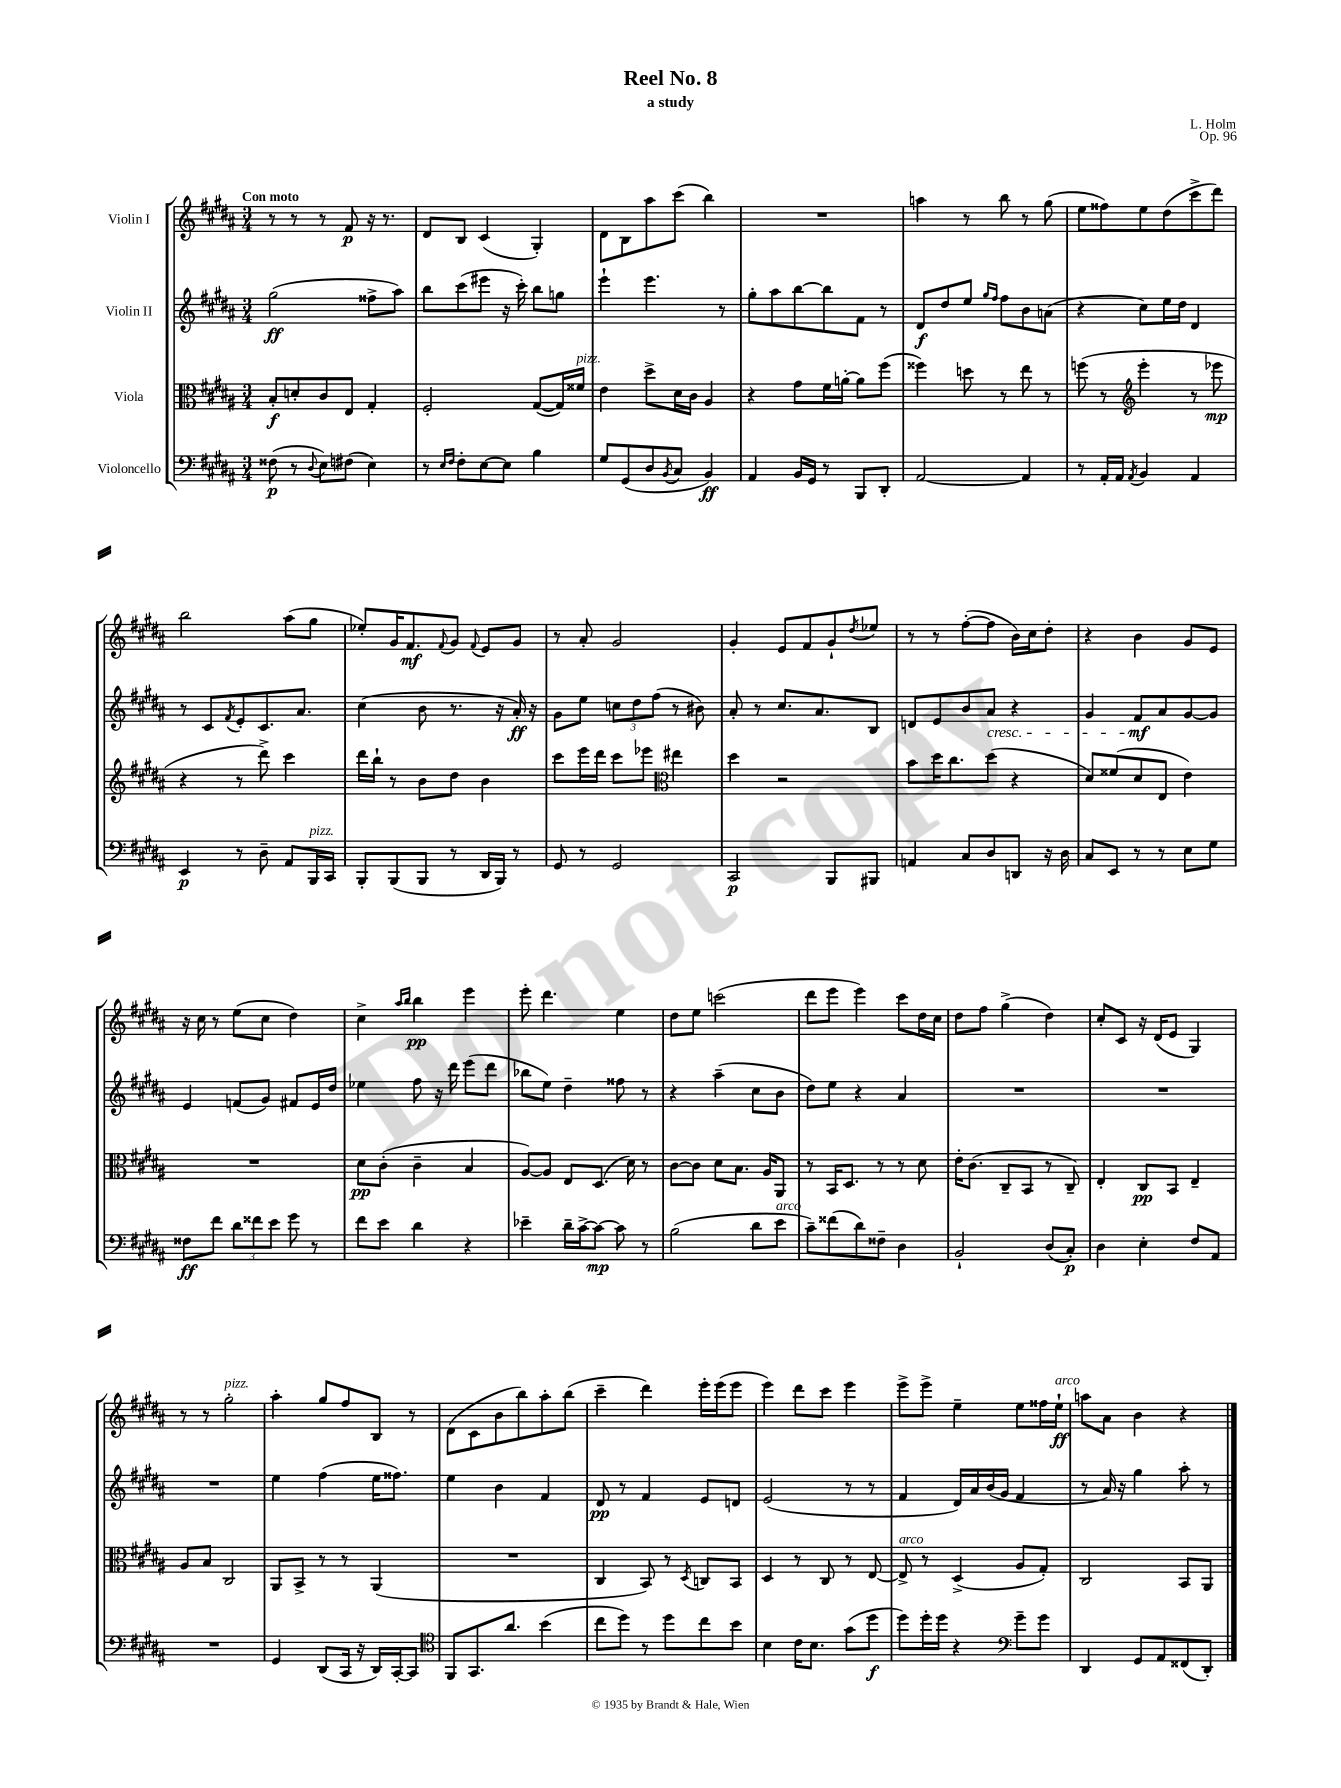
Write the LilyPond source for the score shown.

\header { title = "Reel No. 8" composer = "L. Holm" subtitle = "a study" opus = "Op. 96" }
<<
\new StaffGroup <<
\new Staff = "s0" \with { instrumentName = "Violin I" } {
    \clef treble \key b \major \numericTimeSignature \time 3/4 \tempo "Con moto"
    r8 r8 r8 fis'8\p r16 r8. |
    dis'8 b8 cis'4( gis4-.) |
    dis'8 b8 ais''8 cis'''8( b''4) |
    R2. |
    a''4 r8 b''8 r8 gis''8( |
    e''8 fisis''8) e''8 dis''8( cis'''8-> dis'''8) |
    b''2 ais''8( gis''8 |
    ees''8-.) gis'16 fis'8.\mf \appoggiatura { fis'8 } gis'8 \appoggiatura { fis'8 } e'8 gis'8 |
    r8 ais'8-. gis'2 |
    gis'4-. e'8 fis'8 gis'8-! \acciaccatura { dis''8 } ees''8 |
    r8 r8 fis''8~-.( fis''8 b'16) cis''16 dis''8-. |
    r4 b'4 gis'8 e'8 |
    r16 cis''16 r8 e''8( cis''8 dis''4) |
    cis''4-> \grace { ais''16 b''16 } b''4\pp e'''4 |
    e'''8-. dis'''4. e''4 |
    dis''8 e''8 c'''2( |
    dis'''8 e'''8 e'''4) cis'''8 dis''16 cis''16 |
    dis''8 fis''8 gis''4->( dis''4) |
    cis''8-. cis'8 r16 dis'16( e'8 gis4) |
    r8 r8 gis''2-.^\markup { \italic "pizz." } |
    ais''4-. gis''8 fis''8 b8 r8 |
    dis'8( cis'8 b'8 b''8) ais''8-. b''8( |
    cis'''4-- dis'''4) e'''16-. e'''16( e'''8 |
    e'''4) dis'''8 cis'''8 e'''4 |
    e'''8-> e'''8-> e''4-- e''8 fisis''16 e''16-!\ff^\markup { \italic "arco" } |
    a''8 ais'8 b'4 r4 \bar "|." |
}
\new Staff = "s1" \with { instrumentName = "Violin II" } {
    \clef treble \key b \major \numericTimeSignature \time 3/4
    gis''2\ff( fisis''8-> ais''8) |
    b''8 cis'''8( eis'''8 r16 cis'''16-.) b''8 g''8 |
    e'''4-! e'''4. r8 |
    gis''8-. ais''8 b''8~ b''8 fis'8 r8 |
    dis'8\f dis''8 e''8 \grace { gis''16 fis''16 } fis''8 b'8 a'8( |
    r4 cis''8) e''16 dis''16 dis'4 |
    r8 cis'8 \acciaccatura { fis'8 } e'8-. cis'8. ais'8. |
    cis''4( b'8 r8. r16 ais'16-.\ff) r16 |
    gis'8 e''8 \tuplet 3/2 { c''8 dis''8 fis''8( } r8 bis'8) |
    ais'8-. r8 cis''8. ais'8. b8 |
    d'8 e'8 b'8 ais'8\cresc r4 |
    gis'4 fis'8\mf\! ais'8 gis'8~ gis'8 |
    e'4 f'8( gis'8) fis'8 e'16 dis''16 |
    ees''4 fis''8 r16 dis'''16 e'''8( dis'''8 |
    bes''8 e''8) dis''4-- fisis''8 r8 |
    r4 ais''4--( cis''8 b'8 |
    dis''8) e''8 r4 ais'4 |
    R2. |
    R2. |
    R2. |
    e''4 fis''4( e''16 fisis''8.) |
    e''4 b'4 fis'4 |
    dis'8\pp r8 fis'4 e'8 d'8 |
    e'2( r8 r8 |
    fis'4 dis'16) ais'16 b'16( gis'16 fis'4 |
    r8 ais'16) r16 gis''4 ais''8-. r8 \bar "|." |
}
\new Staff = "s2" \with { instrumentName = "Viola" } {
    \clef alto \key b \major \numericTimeSignature \time 3/4
    b8-.\f d'8-. cis'8 e8 gis4-. |
    fis2-. gis8~( gis16) fisis'16^\markup { \italic "pizz." } |
    e'4 dis''8-> dis'16 cis'16 ais4 |
    r4 gis'8 fis'16 a'16~-. a'8 fis''8( |
    fisis''4) d''8 r8 e''8 r8 |
    f''8( r8 \clef treble e'''4-. r8 ees'''8\mp |
    r4 r8 dis'''8->) cis'''4 |
    dis'''16 b''16-! r8 b'8 dis''8 b'4 |
    cis'''8 e'''16 dis'''16 cis'''8 ees'''8 \clef alto eis''4 |
    dis''4 r2 |
    b'8 dis''16 cis''8. dis''8( r4 |
    dis'8) fisis'8( dis'8 e8 e'4) |
    R2. |
    dis'8\pp cis'8-.( cis'4-- b4 |
    ais8~) ais8 e8 dis8.( dis'16) r8 |
    cis'8~ cis'8 dis'8 b8. ais16 ais,8 |
    r8 b,16 dis8. r8 r8 dis'8 |
    e'16-. cis'8.( cis8-- b,8 r8 cis8--) |
    e4-. cis8\pp b,8 e4-- |
    ais8 b8 cis2 |
    ais,8 b,8-> r8 r8 ais,4( |
    R2. |
    cis4 b,8) r8 \acciaccatura { dis8 } c8 b,8 |
    dis4 r8 cis8 r8 e8~ |
    e8->^\markup { \italic "arco" } r8 dis4->( ais8 gis8-.) |
    cis2 b,8 ais,8 \bar "|." |
}
\new Staff = "s3" \with { instrumentName = "Violoncello" } {
    \clef bass \key b \major \numericTimeSignature \time 3/4
    fisis8\p( r8 \appoggiatura { dis8 } e8) fis8( e4) |
    r8 \grace { e16 fis16 } fis8-. e8~ e8 b4 |
    gis8 gis,8( dis8 \acciaccatura { b,8 } cis8 b,4\ff) |
    ais,4 b,16 gis,16 r8 b,,8 dis,8-. |
    ais,2~ ais,4 |
    r8 ais,16-. ais,16 \acciaccatura { ais,8 } b,4 ais,4 |
    e,4\p r8 dis8-- ais,8 b,,16^\markup { \italic "pizz." } cis,16 |
    b,,8-. b,,8( b,,8 r8 dis,16 b,,16) r8 |
    gis,8 r8 gis,2 |
    cis,2\p b,,8 bis,,8 |
    a,4 cis8 dis8 d,8 r16 dis16 |
    cis8 e,8 r8 r8 e8 gis8 |
    fisis8\ff fis'8 \tuplet 3/2 { dis'8 fisis'8 e'8 } gis'8 r8 |
    fis'8 e'8 dis'4 r4 |
    ees'4-- dis'16-- cis'16~-> cis'8~\mp cis'8 r8 |
    b2( dis'8 e'8^\markup { \italic "arco" } |
    cis'8--) fisis'8( dis'8) fisis8-- dis4 |
    b,2-! dis8( cis8-.\p) |
    dis4 e4-. fis8 ais,8 |
    R2. |
    gis,4 dis,8( cis,16 r16 dis,16) cis,16~-. cis,8 |
    \clef tenor fis,8 gis,8. ais'8. b'4( |
    cis''8 dis''8) r8 dis''8 cis''8 b'8 |
    b4 cis'16 b8. gis'8( dis''8\f |
    dis''8) dis''16-. dis''16 r4 \clef bass gis'8-- gis'8 |
    dis,4 gis,8 ais,8 fisis,8( dis,8-.) \bar "|." |
}
>>
>>
\layout { \context { \Score \remove "Bar_number_engraver" } }
